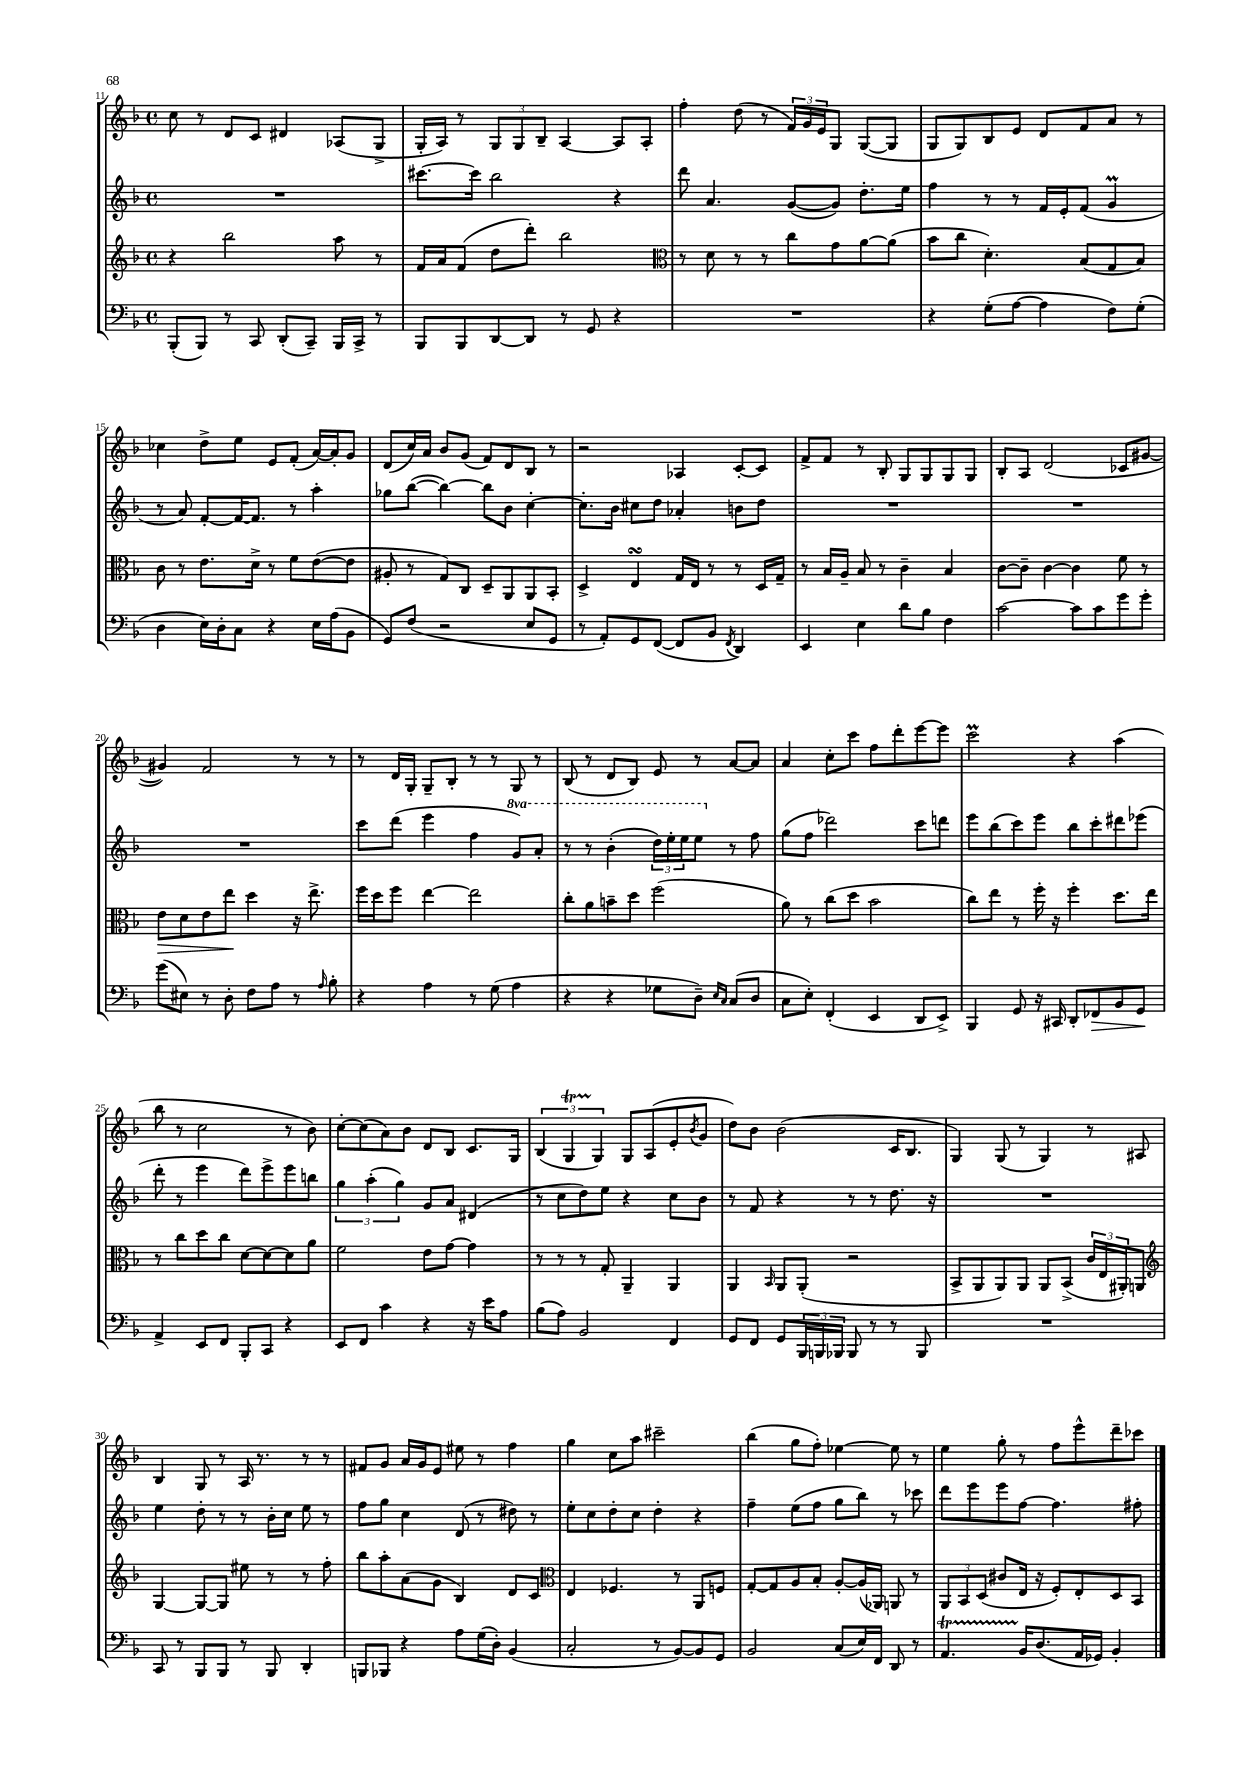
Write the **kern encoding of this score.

**kern	**kern	**kern	**kern
*staff4	*staff3	*staff2	*staff1
*clefF4	*clefG2	*clefG2	*clefG2
*k[b-]	*k[b-]	*k[b-]	*k[b-]
*M4/4	*M4/4	*M4/4	*M4/4
*met(c)	*met(c)	*met(c)	*met(c)
(8BBB-'/L	4r	1r	8cc\
8BBB-/J)	.	.	8r
8r	2bb-\	.	8d/L
8CC/	.	.	8c/J
(8DD'/L	.	.	4d#/
8CC~/J)	.	.	.
16BBB-/LL	8aa\	.	(8A-/L
16CC^/JJ	.	.	.
8r	8r	.	8G^/J
=	=	=	=
8BBB-/L	16f/LL	[8.ccc#\L	16G'/LL
.	16a/J	.	16A/JJ)
8BBB-/	(8f/J	.	8r
.	.	16ccc#\]Jk	.
[8DD/	8dd\L	2bb-\	12G/L
.	.	.	12G/
8DD/]J	8ddd'\J)	.	.
.	.	.	12B-~/J
8r	2bb-\	.	[4A/
8GG/	.	.	.
4r	.	4r	8A/]L
.	.	.	8A'/J
=	=	=	=
*	*clefC3	*	*
1r	8r	8ddd\	4ff'\
.	8d\	4.a/	.
.	8r	.	(8dd\
.	8r	.	8r
.	8cc\L	([8g/L	24f/LL)
.	.	.	24g/
.	.	.	24e/J
.	8g\	8g/]J)	8G/J
.	[8a\	8.dd'\L	([8G/L
.	(8a\]J	.	8G/]J
.	.	16ee\Jk	.
=	=	=	=
4r	8b-\L	4ff\	8G/L
.	8cc\J	.	8G/)
(8G'\L	4.d'\)	8r	8B-/
[8A\J	.	8r	8e/J
4A\]	.	16f/LL	8d/L
.	.	16e'/J	.
.	(8B-/L	(8f/J	8f/
8F\L)	8G/	4g/	8a/J
(8G'\J	8B-/J)	.	8r
=	=	=	=
4D\	8c\	8r	4cc-\
.	8r	8a/)	.
16E\LL)	8.e\L	[8f'/L	8dd^\L
16D'\J	.	.	.
8C\J	.	16f/_K	8ee\J
.	16d^\Jk	8.f/]J	.
4r	8r	.	8e/L
.	8f\L	8r	(8f'/J
16E\LL	([8e\	4aa'\	[16a/LL)
(16A\J	.	.	16a'/]J
8BB-\J	8e\]J	.	8g/J
=	=	=	=
8GG/L)	8A#'/	8gg-\L	(8d/L
(8F/J	8r	([8bb-\J	16cc/L)
.	.	.	16a/JJ
2r	8G/L)	4bb-\_)	8b-/L
.	8C/J	.	(8g/J
.	8D~/L	8bb-\]L	8f/L)
.	8AA/	8b-\J	8d/
8E/L	8AA/	[4cc'\	8B-/J
8GG/J	8BB-'/J	.	8r
=	=	=	=
8r	4D^/	8.cc'\]L	2r
8AA'/L)	.	.	.
.	.	16b-\Jk	.
8GG/	4E/	8cc#\L	.
([8FF/J	.	8dd\J	.
8FF/]L	16G/LL	4a-'/	4A-/
.	16E/JJ	.	.
8BB-/J	8r	.	.
8qFF/	.	.	.
4DD/)	8r	8b\L	[8c'/L
.	16D/LL	8dd\J	8c/]J
.	16G~/JJ	.	.
=	=	=	=
4EE/	8r	1r	8f^/L
.	16B-/LL	.	8f/J
.	16A~/JJ	.	.
4E\	8B-/	.	8r
.	8r	.	8B-'/
8d\L	4c~\	.	8G/L
8B-\J	.	.	8G/
4F\	4B-/	.	8G/
.	.	.	8G/J
=	=	=	=
[2c\	[8c\L	1r	8B-'/L
.	8c~\]J	.	8A/J
.	[4c\	.	(2d/
8c\]L	4c\]	.	.
8c\	.	.	.
8g\	8f\	.	8c-/L
8g'\J	8r	.	[8g#/J
=	=	=	=
(8g\L	8e\L	1r	4g#/])
8E#\J)	8d\	.	.
8r	8e\	.	2f/
8D'\	8ee\J	.	.
8F\L	4dd\	.	.
8A\J	.	.	.
8r	16r	.	8r
.	8.ee^\	.	.
16qqA/	.	.	.
8B-'\	.	.	8r
=	=	=	=
4r	16ff\LL	8ccc\L	8r
.	16dd\J	.	.
.	8ff\J	(8ddd\J	16d/LL
.	.	.	16G'/JJ
4A\	[4ee\	4eee\	8G~/L
.	.	.	8B-'/J
8r	2ee\]	4ff\	8r
(8G\	.	.	8r
4A\	.	8gg/L)	8G/
.	.	8aa'/J	8r
=	=	=	=
4r	8cc'\L	8r	(8B-/
.	8a\	8r	8r
4r	8b~\	(4bb-'\	8d/L
.	8dd\J	.	8B-/J)
8G-\L	(2ff\	24ddd\LL)	8e/
.	.	24eee'\	.
.	.	24eee\J	.
8D~\J)	.	8eee\J	8r
16qqE/LL	.	.	.
16qqC/JJ	.	.	.
(8C/L	.	8r	[8a/L
8D/J	.	8ff\	8a/]J
=	=	=	=
8C\L	8a\)	(8gg\L	4a/
8E'\J)	8r	8ff\J	.
(4FF'/	(8cc\L	2ddd-\)	8cc'\L
.	8dd\J	.	8ccc\J
4EE/	2b-\	.	8ff\L
.	.	.	8ddd'\
8DD/L	.	8ccc\L	[8eee\
8EE^/J)	.	8ddd\J	8eee\]J
=	=	=	=
4BBB-/	8cc\L)	8eee\L	2ccc\
.	8ee\J	(8bb-\	.
8GG/	8r	8ccc\)	.
16r	16ff'\	8eee\J	.
16CC#/	16r	.	.
8DD'/L	4ff'\	8bb-\L	4r
8FF-/	.	8ccc'\	.
8BB-/	8.dd\L	8ddd#\	(4aa\
8GG/J	.	(8eee-\J	.
.	16ee\Jk	.	.
=	=	=	=
4AA^/	8r	8ddd'\	8bb-\
.	8cc\L	8r	8r
8EE/L	8dd\	4eee\	2cc\
8FF/J	8cc\J	.	.
8BBB-'/L	[8d\L	8ddd\L)	.
8CC/J	8d\_	8eee^\	.
4r	8d\]	8eee\	8r
.	8a\J	8bb\J	8b-\)
=	=	=	=
8EE/L	2f\	6gg\	[8cc'\L
8FF/J	.	.	(8cc\]
.	.	(6aa'\	.
4c\	.	.	8a\)
.	.	6gg\)	.
.	.	.	8b-\J
4r	8e\L	8g/L	8d/L
.	[8g\J	8a/J	8B-/J
16r	4g\]	(4d#/	8.c/L
16e\LK	.	.	.
8A\J	.	.	.
.	.	.	16G/Jk
=	=	=	=
(8B-\L	8r	8r	(6B-/
8A\J)	8r	8cc\L	.
.	.	.	6G/
2BB-/	8r	8dd\)	.
.	.	.	6G/)
.	8G'/	8ee\J	.
.	4AA~/	4r	8G/L
.	.	.	(8A/
4FF/	4AA/	8cc\L	8e'/
.	.	.	8qb-/
.	.	8b-\J	8g/J
=	=	=	=
8GG/L	4AA/	8r	8dd\L)
8FF/J	.	8f/	8b-\J
.	16qqBB-/	.	.
8GG/L	8AA/L	4r	(2b-\
24BBB-/L	(8AA'/J	.	.
24BBB/	.	.	.
24BBB-/JJ	.	.	.
8BBB-/	2r	8r	.
8r	.	8r	.
8r	.	8.dd\	16c/LK
.	.	.	8.B-/J
8BBB-/	.	.	.
.	.	16r	.
=	=	=	=
1r	8BB-^/L	1r	4G/)
.	8AA/	.	.
.	8AA/)	.	(8G/
.	8AA/J	.	8r
.	8AA/L	.	4G/)
.	(8BB-^/J	.	.
.	24c/LL	.	8r
.	24E/	.	.
.	24AA#'/J)	.	.
.	8AA/J	.	8A#/
=	=	=	=
*	*clefG2	*	*
8CC/	[4G/	4ee\	4B-/
8r	.	.	.
8BBB-/L	8G/_L	8dd'\	8G/
8BBB-/J	8G/]J	8r	8r
8r	8ee#\	8r	16A/
.	.	.	8.r
8BBB-/	8r	16b-'\LL	.
.	.	16cc\JJ	.
4DD'/	8r	8ee\	8r
.	8ff'\	8r	8r
=	=	=	=
8BBB/L	8bb-\L	8ff\L	8f#/L
8BBB-/J	8aa'\	8gg\J	8g/J
4r	(8a\	4cc\	16a/LL
.	.	.	16g/J
.	8g\J	.	8e/J
8A\L	4B-/)	(8d/	8ee#\
(16G\L	.	8r	8r
16D'\JJ)	.	.	.
(4BB-/	8d/L	8dd#\)	4ff\
.	8c/J	8r	.
=	=	=	=
*	*clefC3	*	*
2C'/	4E/	8ee'\L	4gg\
.	.	8cc\	.
.	4.F-/	8dd'\	8cc\L
.	.	8cc\J	8aa\J
8r	.	4dd'\	2ccc#~\
[8BB-/L)	8r	.	.
8BB-/]	8AA/L	4r	.
8GG/J	8F/J	.	.
=	=	=	=
2BB-/	[8G'/L	4ff~\	(4bb-\
.	8G/]	.	.
.	8A/	(8ee\L	8gg\L
.	8B-'/J	8ff\J	8ff'\J)
(8C/L	[8A'/L	8gg\L	[4ee-\
16E/L)	(16A/]L	8bb-\J)	.
16FF/JJ	16AA-/JJ)	.	.
8DD/	8AA/	8r	8ee-\]
8r	8r	8ccc-\	8r
=	=	=	=
4.AA/	12AA/L	8ddd\L	4ee\
.	12BB-/	.	.
.	.	8eee\	.
.	(12D/J	.	.
.	8c#/L	8eee\	8gg'\
16BB-/LK	16E/Jk	[8ff\J	8r
(8.D/	16r	.	.
.	8F'/L)	4.ff\]	8ff\L
16AA/L	8E'/	.	8eee^^\
16GG-/JJ)	.	.	.
4BB-'/	8D/	.	8ddd~\
.	8BB-/J	8ff#'\	8ccc-\J
==	==	==	==
*-	*-	*-	*-
